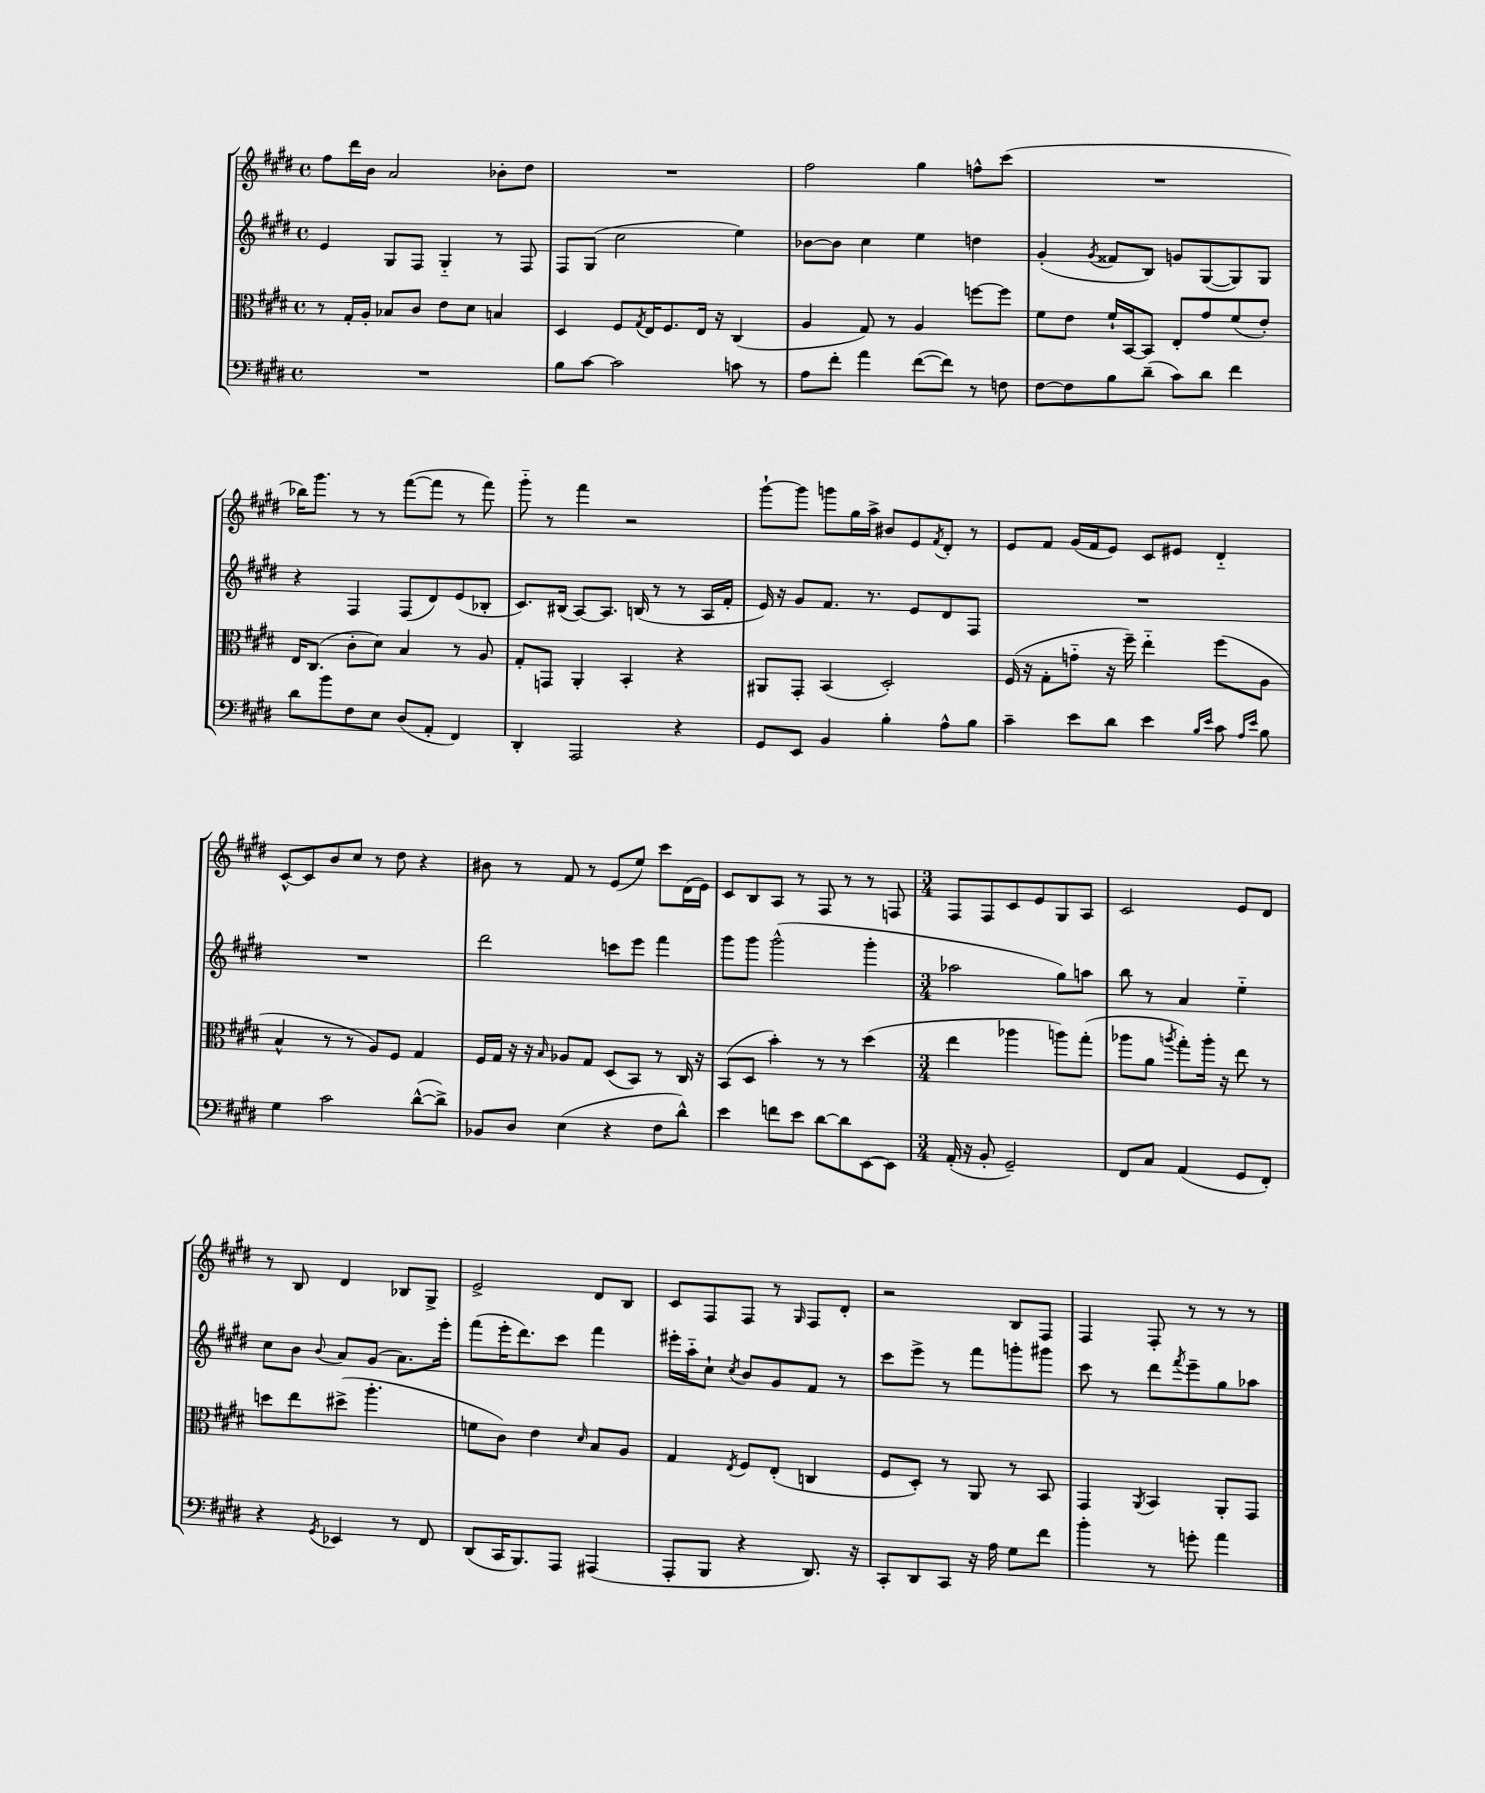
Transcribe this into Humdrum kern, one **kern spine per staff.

**kern	**kern	**kern	**kern
*staff4	*staff3	*staff2	*staff1
*clefF4	*clefC3	*clefG2	*clefG2
*k[f#c#g#d#]	*k[f#c#g#d#]	*k[f#c#g#d#]	*k[f#c#g#d#]
*M4/4	*M4/4	*M4/4	*M4/4
*met(c)	*met(c)	*met(c)	*met(c)
1r	8r	4e	8ff#
.	16G#'	.	16ddd#
.	16A'	.	16b
.	8B-	8G#	2a
.	8c#	8F#	.
.	8e	4G#'~	.
.	8d#	.	.
.	4B	8r	8b-'
.	.	8F#	8dd#
=	=	=	=
8B	4D#	8F#	1r
[8c#	.	(8G#	.
2c#]	8F#	2cc#	.
.	8qG#	.	.
.	16E	.	.
.	8.F#	.	.
.	16E	.	.
.	16r	.	.
8c	(4C#	4ee)	.
8r	.	.	.
=	=	=	=
8A	4A	[8b-	2ff#
8f#'	.	8b-]	.
4a	8G#)	4cc#	.
.	8r	.	.
([8f#	4A	4ee	4gg#
8f#])	.	.	.
8r	[8ff	4dd	8ff^^
8F	8ff]	.	(8ccc#
=	=	=	=
[8F#	8f#	(4g#'	1r
8F#]	8e	.	.
.	.	8qg#	.
8B	16f#`	8f##	.
.	[16BB	.	.
(8d#~	8BB]	8B)	.
8c#)	8E'	8g	.
8d#	8g#	([8G#	.
4f#	(8f#	8G#])	.
.	8e')	8G#	.
=	=	=	=
8d#	16E	4r	16bb-)
.	(8.C#	.	8.ggg#
8b	.	.	.
8F#	8c#'	4F#	8r
8E	8d#)	.	8r
(8D#	4B	(8F#	([8fff#
8AA'	.	8d#)	8fff#]
4FF#)	8r	(8e	8r
.	8A	8B-'	8fff#)
=	=	=	=
4DD#'	8G#'	8.c#)	8ggg#'~
.	8GG	.	8r
.	.	(16B#	.
2AAA	4AA'	[8A)	4fff#
.	.	8.A]	.
.	4BB'	.	2r
.	.	(16B	.
.	.	8r	.
4r	4r	8r	.
.	.	16A	.
.	.	16f#'	.
=	=	=	=
8GG#	8AA#	16e)	[8ggg#`
.	.	16r	.
8EE	8GG#'	8g#	8ggg#]
4BB	(4BB	8.f#	8ggg
.	.	.	16gg#
.	.	8.r	16aa^
4B'	2D#')	.	8b#
.	.	8e	8e
.	.	.	8qf#
8A^^	.	8d#	8d#'
8B	.	8F#	8r
=	=	=	=
4c#~	(16F#	1r	8e
.	16r	.	.
.	8G#'	.	8f#
8e	8g'~	.	(16g#
.	.	.	16f#
8d#	16r	.	8e)
.	16ff#~)	.	.
4e	4ee'~	.	8c#
.	.	.	8e#
16qqB	.	.	.
16qqe	.	.	.
8c#	(8ff#	.	4d#'~
16qqA	.	.	.
16qqe	.	.	.
8B	8A	.	.
=	=	=	=
4G#	4B^^	1r	[8c#^^
.	.	.	8c#]
2c#	8r	.	8b
.	8r	.	8cc#
.	8A)	.	8r
.	8F#	.	8dd#
([8d#^^	4G#	.	4r
8d#^])	.	.	.
=	=	=	=
8BB-	16F#	2ddd#	8b#
.	16G#	.	.
8D#	16r	.	8r
.	16r	.	.
.	16qqB	.	.
(4E	8A-	.	8f#
.	8G#	.	8r
4r	(8D#	8ccc	(8e
.	8BB)	8eee	8ee)
8F#	8r	4fff#	8ccc#
8d#^^)	16C#	.	(16d#
.	16r	.	16e)
=	=	=	=
4e	(8BB	8ggg#	8c#
.	8D#	8ggg#	8B
8f	4b')	(2ggg#^^	8A
8e	.	.	8r
[8d#	8r	.	8F#
8d#]	8r	.	8r
[8EE	(4dd#	4ggg#'	8r
8EE]	.	.	8F
=	=	=	=
*M3/4	*M3/4	*M3/4	*M3/4
(16AA'	4ee	2aa-	8F#
16r	.	.	.
8BB'	.	.	8F#
2GG#~)	4aa-	.	8c#
.	.	.	8e
.	8aa)	8gg#)	8G#
.	(8gg#'	8aa	8A
=	=	=	=
8FF#	8aa-	8bb	2c#
8C#	8a	8r	.
.	8qaa	.	.
(4AA	8gg#')	4a	.
.	16aa'	.	.
.	16r	.	.
8GG#	8ee	4ee'~	8e
8FF#')	8r	.	8d#
=	=	=	=
4r	8dd	8cc#	8r
.	8ee	8b	8B
8qGG#	.	8qqb	.
4EE-	(8dd#^	8a	4d#
.	4.aa'	(8g#	.
8r	.	8.a)	8B-
8FF#	.	.	8G#^
.	.	16eee'	.
=	=	=	=
(8DD#	8f	(8fff#	2e^
16CC#	8c#)	16eee'	.
8.BBB)	.	8.ddd#)	.
.	4e	.	.
8AAA	.	8ccc#	.
.	16qqd#	.	.
(4AAA#	8B	4fff#	8d#
.	8A	.	8B
=	=	=	=
8AAA'	4G#	16eee#'	8c#
.	.	16aa'~	.
8BBB	.	8cc#`	8F#
.	8qE	8qcc#	.
4r	8F#	8b	8F#
.	(8E'	8g#	8r
.	.	.	16qqG#
8.DD#)	4C	8f#	8F#
.	.	8r	8d#'
16r	.	.	.
=	=	=	=
8CC#'	8F#	8ccc#	2r
8DD#	8D#')	8eee^	.
8CC#	8r	8r	.
16r	8AA	8fff#	.
16A	.	.	.
8G#	8r	8ggg'	8B
8f#	8BB	8ggg#	8F#
=	=	=	=
4b'	4GG#	8ccc#	4F#
.	.	8r	.
.	8qAA	.	.
8r	4BB	8ddd#	8F#'
.	.	8qfff#	.
8g'	.	8eee~	8r
4a	8AA'	8gg#	8r
.	8GG#	8aa-	8r
==	==	==	==
*-	*-	*-	*-
